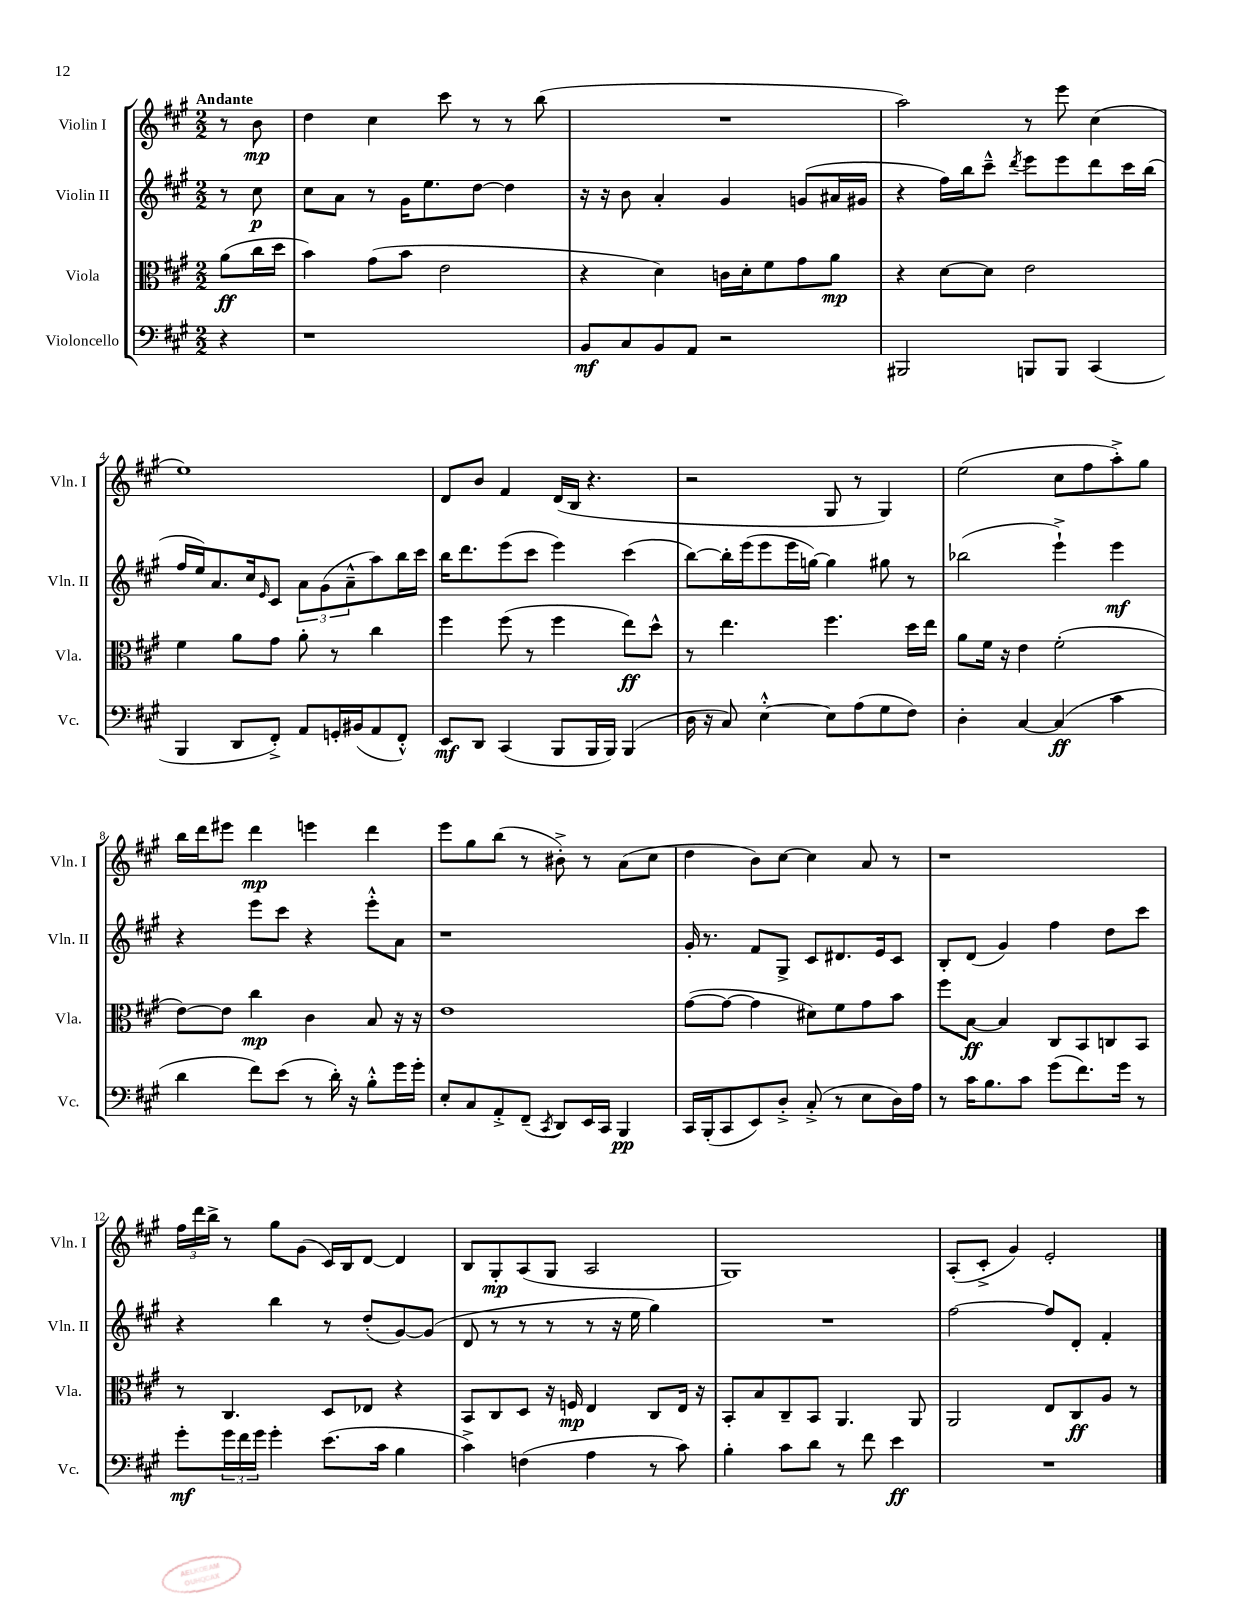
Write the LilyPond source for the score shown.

<<
\new StaffGroup <<
\new Staff = "s0" \with { instrumentName = "Violin I" shortInstrumentName = "Vln. I" } {
    \clef treble \key a \major \numericTimeSignature \time 2/2 \partial 4 \tempo "Andante"
    r8 b'8\mp |
    d''4 cis''4 cis'''8 r8 r8 b''8( |
    R1 |
    a''2) r8 e'''8 cis''4( |
    e''1) |
    d'8 b'8 fis'4 d'16( b16 r4. |
    r2 gis8 r8 gis4) |
    e''2( cis''8 fis''8 a''8-.->) gis''8 |
    b''16 d'''16 eis'''8 d'''4\mp e'''4 d'''4 |
    e'''8 gis''8 b''8( r8 bis'8-.->) r8 a'8( cis''8 |
    d''4 b'8) cis''8~ cis''4 a'8 r8 |
    r1 |
    \tuplet 3/2 { fis''16 d'''16 b''16-> } r8 gis''8 gis'8( cis'16) b16 d'8~ d'4 |
    b8 gis8-.\mp a8( gis8 a2 |
    gis1) |
    a8-.( cis'8-.-> gis'4) e'2-. \bar "|." |
}
\new Staff = "s1" \with { instrumentName = "Violin II" shortInstrumentName = "Vln. II" } {
    \clef treble \key a \major \numericTimeSignature \time 2/2 \partial 4
    r8 cis''8\p |
    cis''8 a'8 r8 gis'16 e''8. d''8~ d''4 |
    r16 r16 b'8 a'4-. gis'4 g'8( ais'16 gis'16 |
    r4 fis''16) b''16 cis'''8---^ \acciaccatura { d'''8 } e'''8 e'''8 d'''8 cis'''16 b''16( |
    fis''16 e''16) a'8. cis''16 \grace { e'16 } cis'8 \tuplet 3/2 { a'8 gis'8( a'8---^ } a''8) b''16 cis'''16 |
    b''16 d'''8. e'''8( cis'''8 e'''4) cis'''4( |
    b''8~) b''16-. e'''16( e'''8 e'''16 g''16~) g''4 gis''8 r8 |
    bes''2( e'''4-!->) e'''4\mf |
    r4 e'''8 cis'''8 r4 e'''8-.-^ a'8 |
    r1 |
    gis'16-. r8. fis'8 gis8-> cis'8 dis'8. e'16 cis'8 |
    b8-. d'8( gis'4) fis''4 d''8 cis'''8 |
    r4 b''4 r8 d''8-.( gis'8~) gis'8( |
    d'8 r8 r8 r8 r8 r16 e''16 gis''4) |
    R1 |
    fis''2~ fis''8 d'8-. fis'4-. \bar "|." |
}
\new Staff = "s2" \with { instrumentName = "Viola" shortInstrumentName = "Vla." } {
    \clef alto \key a \major \numericTimeSignature \time 2/2 \partial 4
    a'8\ff( cis''16 d''16 |
    b'4) gis'8( b'8 e'2 |
    r4 d'4) c'16 d'16-. fis'8 gis'8 a'8\mp |
    r4 d'8~ d'8 e'2 |
    fis'4 a'8 gis'8 a'8-. r8 cis''4 |
    fis''4 fis''8( r8 fis''4 e''8\ff) d''8-^ |
    r8 e''4. fis''4. d''16 e''16 |
    a'8 fis'16 r16 e'4 fis'2-.( |
    e'8~) e'8 cis''4\mp cis'4 b8 r16 r16 |
    e'1 |
    gis'8~( gis'8~ gis'4 dis'8) fis'8 gis'8 b'8 |
    fis''8 b8~\ff b4 cis8 b,8 c8 b,8 |
    r8 cis4. d8 ees8 r4 |
    b,8 cis8 d8 r16 f16\mp e4 cis8 e16 r16 |
    b,8-. b8 cis8-- b,8 a,4. a,8 |
    a,2 e8 cis8\ff a8 r8 \bar "|." |
}
\new Staff = "s3" \with { instrumentName = "Violoncello" shortInstrumentName = "Vc." } {
    \clef bass \key a \major \numericTimeSignature \time 2/2 \partial 4
    r4 |
    r1 |
    b,8\mf cis8 b,8 a,8 r2 |
    bis,,2 b,,8 b,,8 cis,4( |
    b,,4 d,8 fis,8-.->) a,8 g,16-. bis,16( a,8 fis,8-.-^) |
    e,8\mf d,8 cis,4( b,,8 b,,16 b,,16) b,,4( |
    d16 r16 cis8) e4~-.-^ e8 a8( gis8 fis8) |
    d4-. cis4~ cis4\ff( cis'4 |
    d'4 fis'8) e'8( r8 d'16-.) r16 b8-.-^ gis'16 gis'16-. |
    e8-. cis8 a,8-.-> fis,8--( \acciaccatura { cis,8 } d,8) e,16 cis,16 b,,4\pp |
    cis,16 b,,16-.( cis,8 e,8) d8-.-> cis8-.->( r8 e8 d16) a16 |
    r8 cis'16 b8. cis'8 gis'8( fis'8.) gis'16 r8 |
    gis'8-.\mf \tuplet 3/2 { gis'16 fis'16 gis'16 } gis'4-. e'8.( cis'16 b4 |
    cis'4->) f4( a4 r8 cis'8) |
    b4-. cis'8 d'8 r8 fis'8 e'4\ff |
    R1 \bar "|." |
}
>>
>>
